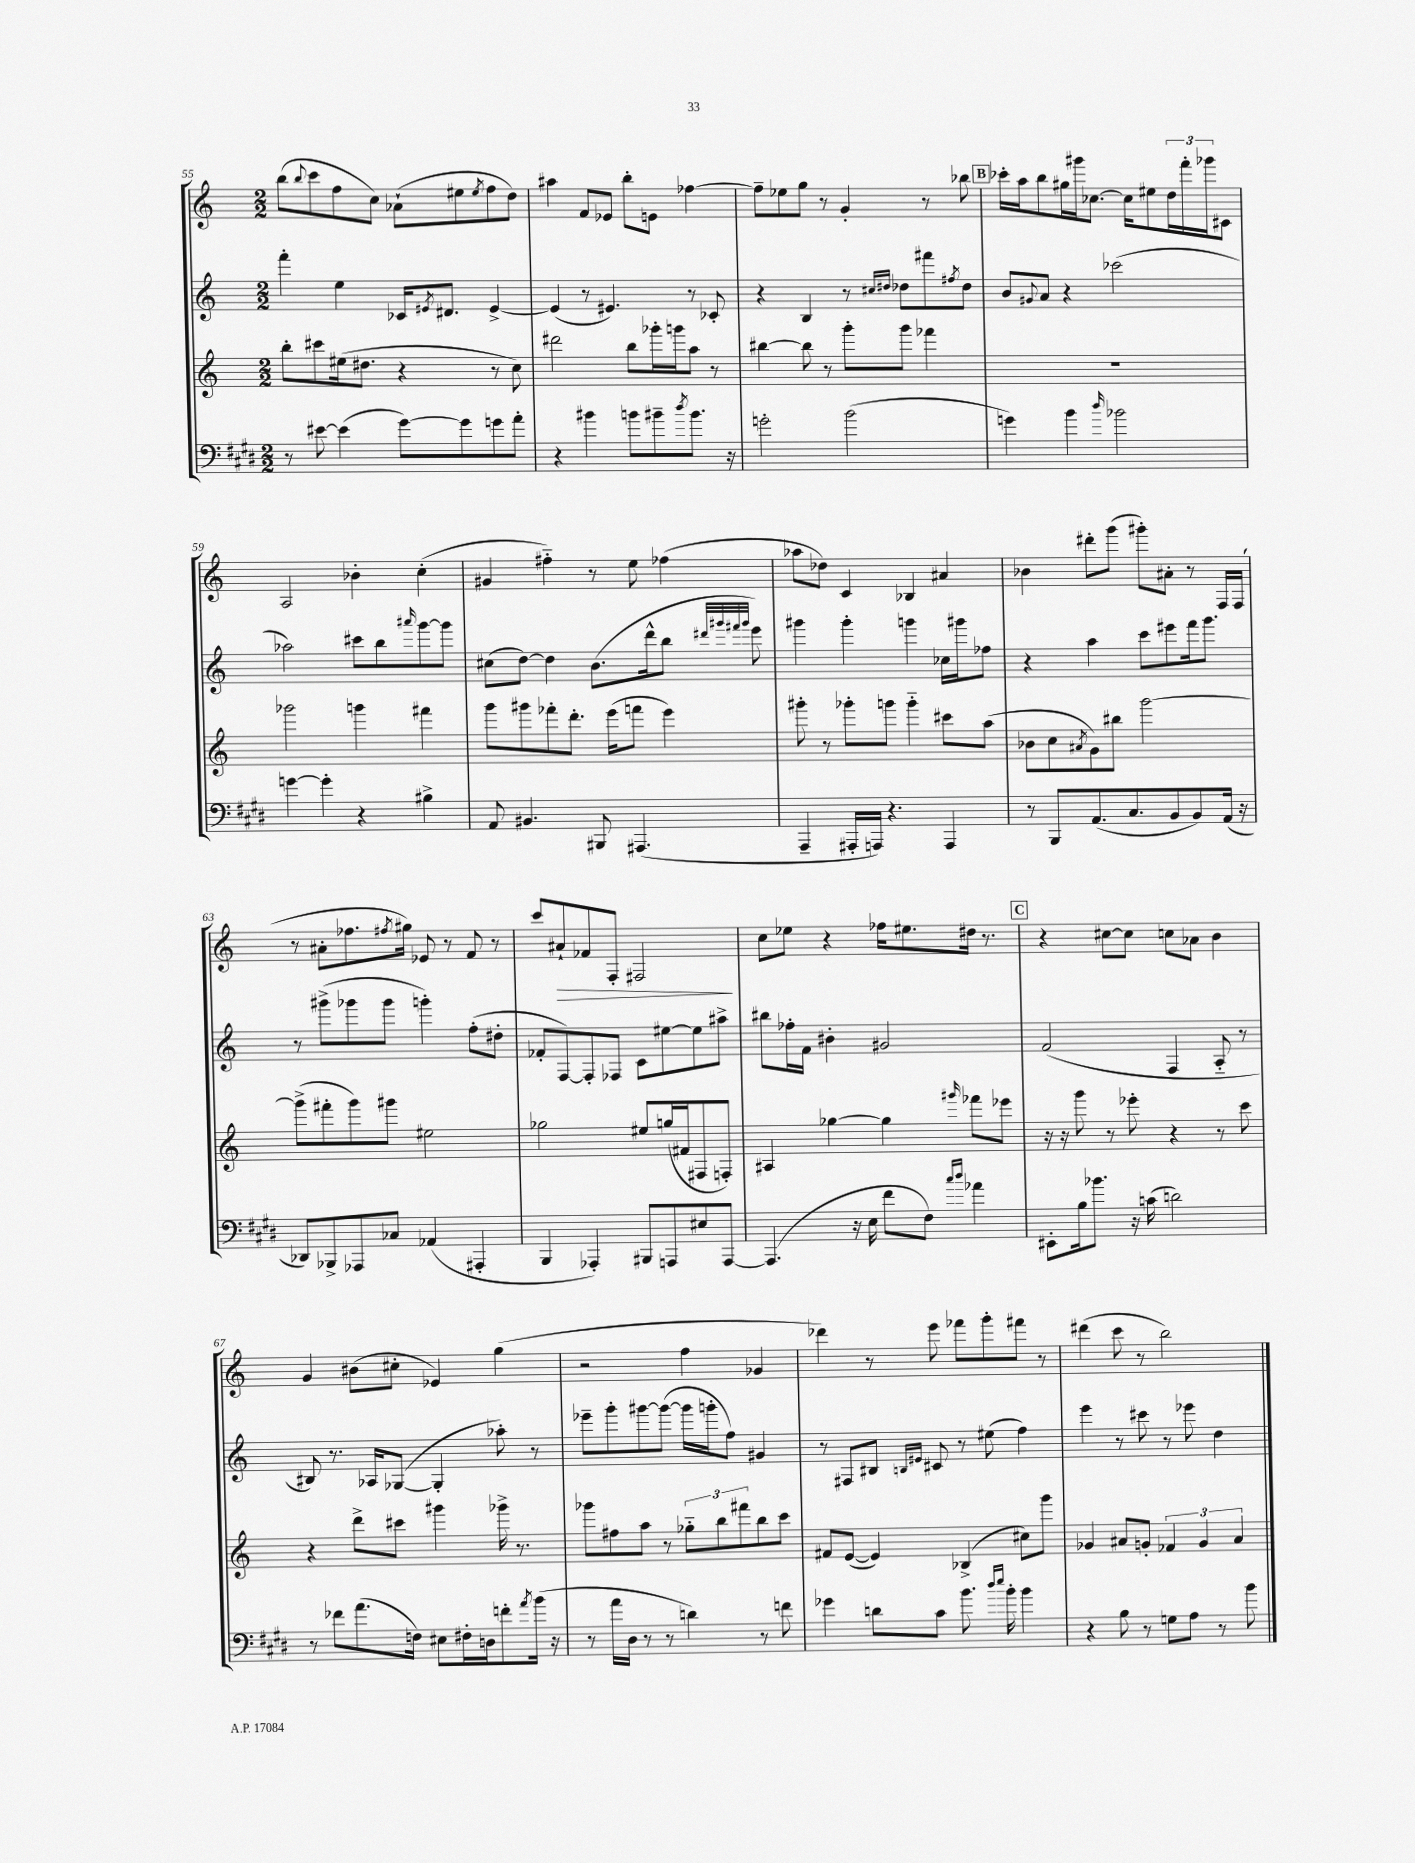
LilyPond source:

<<
\new StaffGroup <<
\new Staff = "s0" {
    \clef treble \key c \major \numericTimeSignature \time 2/2
    b''8( \appoggiatura { b''8 } c'''8 f''8 c''8) aes'8-!( eis''8 \acciaccatura { eis''8 } f''8 d''8) |
    ais''4 f'8 ees'8 b''8-. e'8 fes''4~ |
    fes''8-- ees''8 g''8 r8 g'4-. r8 bes''8 |
    \mark \markup { \box "B" } ces'''16-. a''16 b''8 gis''16 gis'''16 ces''8.~ ces''16 eis''8 \tuplet 3/2 { d''16 f'''16-. ges'''16 } cis'8 |
    a2 bes'4-. c''4-.( |
    gis'4 fis''4-_) r8 e''8 fes''4( |
    aes''8 des''8) c'4 bes4 ais'4 |
    bes'4 dis'''8-. g'''8( gis'''8-.) ais'8-. r8 f16 f16( |
    r8 ais'8-. fes''8. \acciaccatura { fis''8 } gis''16) ees'8 r8 f'8 r8 |
    c'''8 ais'8-!\> fes'8 f8-. fis2\! |
    c''8 ees''8 r4 fes''16 eis''8. dis''16 r8. |
    \mark \markup { \box "C" } r4 cis''8~ cis''8 c''8 aes'8 b'4 |
    g'4 bis'8( cis''8-. ees'4) g''4( |
    r2 f''4 ges'4 |
    des'''4) r8 e'''8 fes'''8 g'''8-. fis'''8 r8 |
    dis'''4( c'''8 r8 b''2) \bar "|." |
}
\new Staff = "s1" {
    \clef treble \key c \major \numericTimeSignature \time 2/2
    f'''4-. e''4 ces'16 \acciaccatura { eis'8 } dis'8. eis'4~-> |
    eis'4( r8 eis'4.) r8 ces'8-. |
    r4 b4 r8 \grace { cis''16 dis''16 } des''8 fis'''8 \acciaccatura { fis''8 } des''8 |
    \mark \markup { \box "B" } b'8 \appoggiatura { gis'8 } a'8 r4 ces'''2( |
    aes''2) cis'''8 b''8 \grace { ais'''16 } g'''8~ g'''8 |
    cis''8( d''8~) d''4 b'8.( d'''16-^ b''8 \grace { dis'''32 gis'''32 fis'''32 gis'''32 } e'''8) |
    gis'''4 gis'''4-. g'''4 ces''16 gis'''16 fes''8 |
    r4 a''4 c'''8 eis'''8 f'''16 g'''8. |
    r8 gis'''8->( ges'''8 ges'''8 g'''4-.) f''8-.( dis''8-. |
    fes'8-. f8~) f8-. fes8 c'8 eis''8~ eis''8 ais''8-> |
    bis''8 fes''16-. f'16 bis'4-. gis'2 |
    \mark \markup { \box "C" } f'2( f4 a8-_ r8 |
    bis8) r8. aes16 ges8~( ges4-. aes''8-.) r8 |
    ees'''8-- g'''8-. gis'''8~ gis'''8~( gis'''16 g'''16-. f''8) gis'4 |
    r8 fis8 bis8 \grace { b16 eis'16 } cis'8 r8 eis''8( f''4) |
    e'''4 r8 cis'''8 r8 ees'''8 d''4 \bar "|." |
}
\new Staff = "s2" {
    \clef treble \key c \major \numericTimeSignature \time 2/2
    b''8-. cis'''8 eis''16( dis''8. r4 r8 c''8) |
    dis'''2 b''8 ges'''16-. g'''16 a''8 r8 |
    bis''4~ bis''8 r8 g'''8-. g'''8 fes'''4 |
    \mark \markup { \box "B" } R1 |
    ges'''2 g'''4 fis'''4 |
    g'''8 gis'''8 fes'''8-. d'''8.-. e'''16( f'''8 e'''4) |
    gis'''8-. r8 ges'''8-. g'''8 g'''4-_ cis'''8 a''8( |
    bes'8 c''8 \acciaccatura { ais'8 } g'8) bis''8 g'''2~ |
    g'''8->( fis'''8-. g'''8) gis'''8 eis''2 |
    ges''2 eis''8 g''16( fis'16 fis8 f8-.) |
    ais4 ges''4~ ges''4 \grace { gis'''16 } fes'''8 ees'''8 |
    \mark \markup { \box "C" } r16 r16 g'''8 r8 ees'''8-. r4 r8 c'''8 |
    r4 d'''8-> cis'''8 gis'''4 ges'''16-> r8. |
    ges'''8 fis''8 a''8 r8 \tuplet 3/2 { ges''8-_ b''8 fis'''8 } b''8 c'''8 |
    fis'8 e'8~( e'4) bes4->( cis''8) g'''8 |
    ges'4 ais'8 g'8-. \tuplet 3/2 { fes'4 g'4 ais'4 } \bar "|." |
}
\new Staff = "s3" {
    \clef bass \key e \major \numericTimeSignature \time 2/2
    r8 eis'8~ eis'4( gis'8~) gis'8 g'8 a'8-. |
    r4 bis'4 b'8 bis'8-- \acciaccatura { dis''8 } bis'8. r16 |
    g'2-. b'2( |
    \mark \markup { \box "B" } g'4) b'4 \grace { dis''16 } bes'2 |
    g'4~ g'4-. r4 bis4-> |
    a,8 bis,4. bis,,8 ais,,4.( |
    a,,4-- ais,,16-. a,,16) r4. a,,4 |
    r8 b,,8 a,8.( cis8. b,8 b,8) a,16( r16 |
    des,8) bes,,8-> aes,,8 ces8 aes,4( ais,,4-. |
    b,,4 aes,,4-.) bis,,8 a,,8 eis8 a,,8~ |
    a,,4.( r16 e16 fis'8 fis8) \grace { cis''16 dis''16 } aes'4 |
    \mark \markup { \box "C" } eis,8-. b16 bes'8. r16 c'16( d'2) |
    r8 fes'8 a'8.( f16) eis8 fis16-. d16 f'8-. \acciaccatura { a'8 } b'16( r16 |
    r8 a'16 dis16 r8 r8 d'4) r8 f'8 |
    ges'4 d'8 cis'8 b'8. \grace { dis''16 e''16 } b'16-. b'4 |
    r4 b8 r8 g8 a8 r8 b'8 \bar "|." |
}
>>
>>
\layout { \context { \Score currentBarNumber = #55 } }
